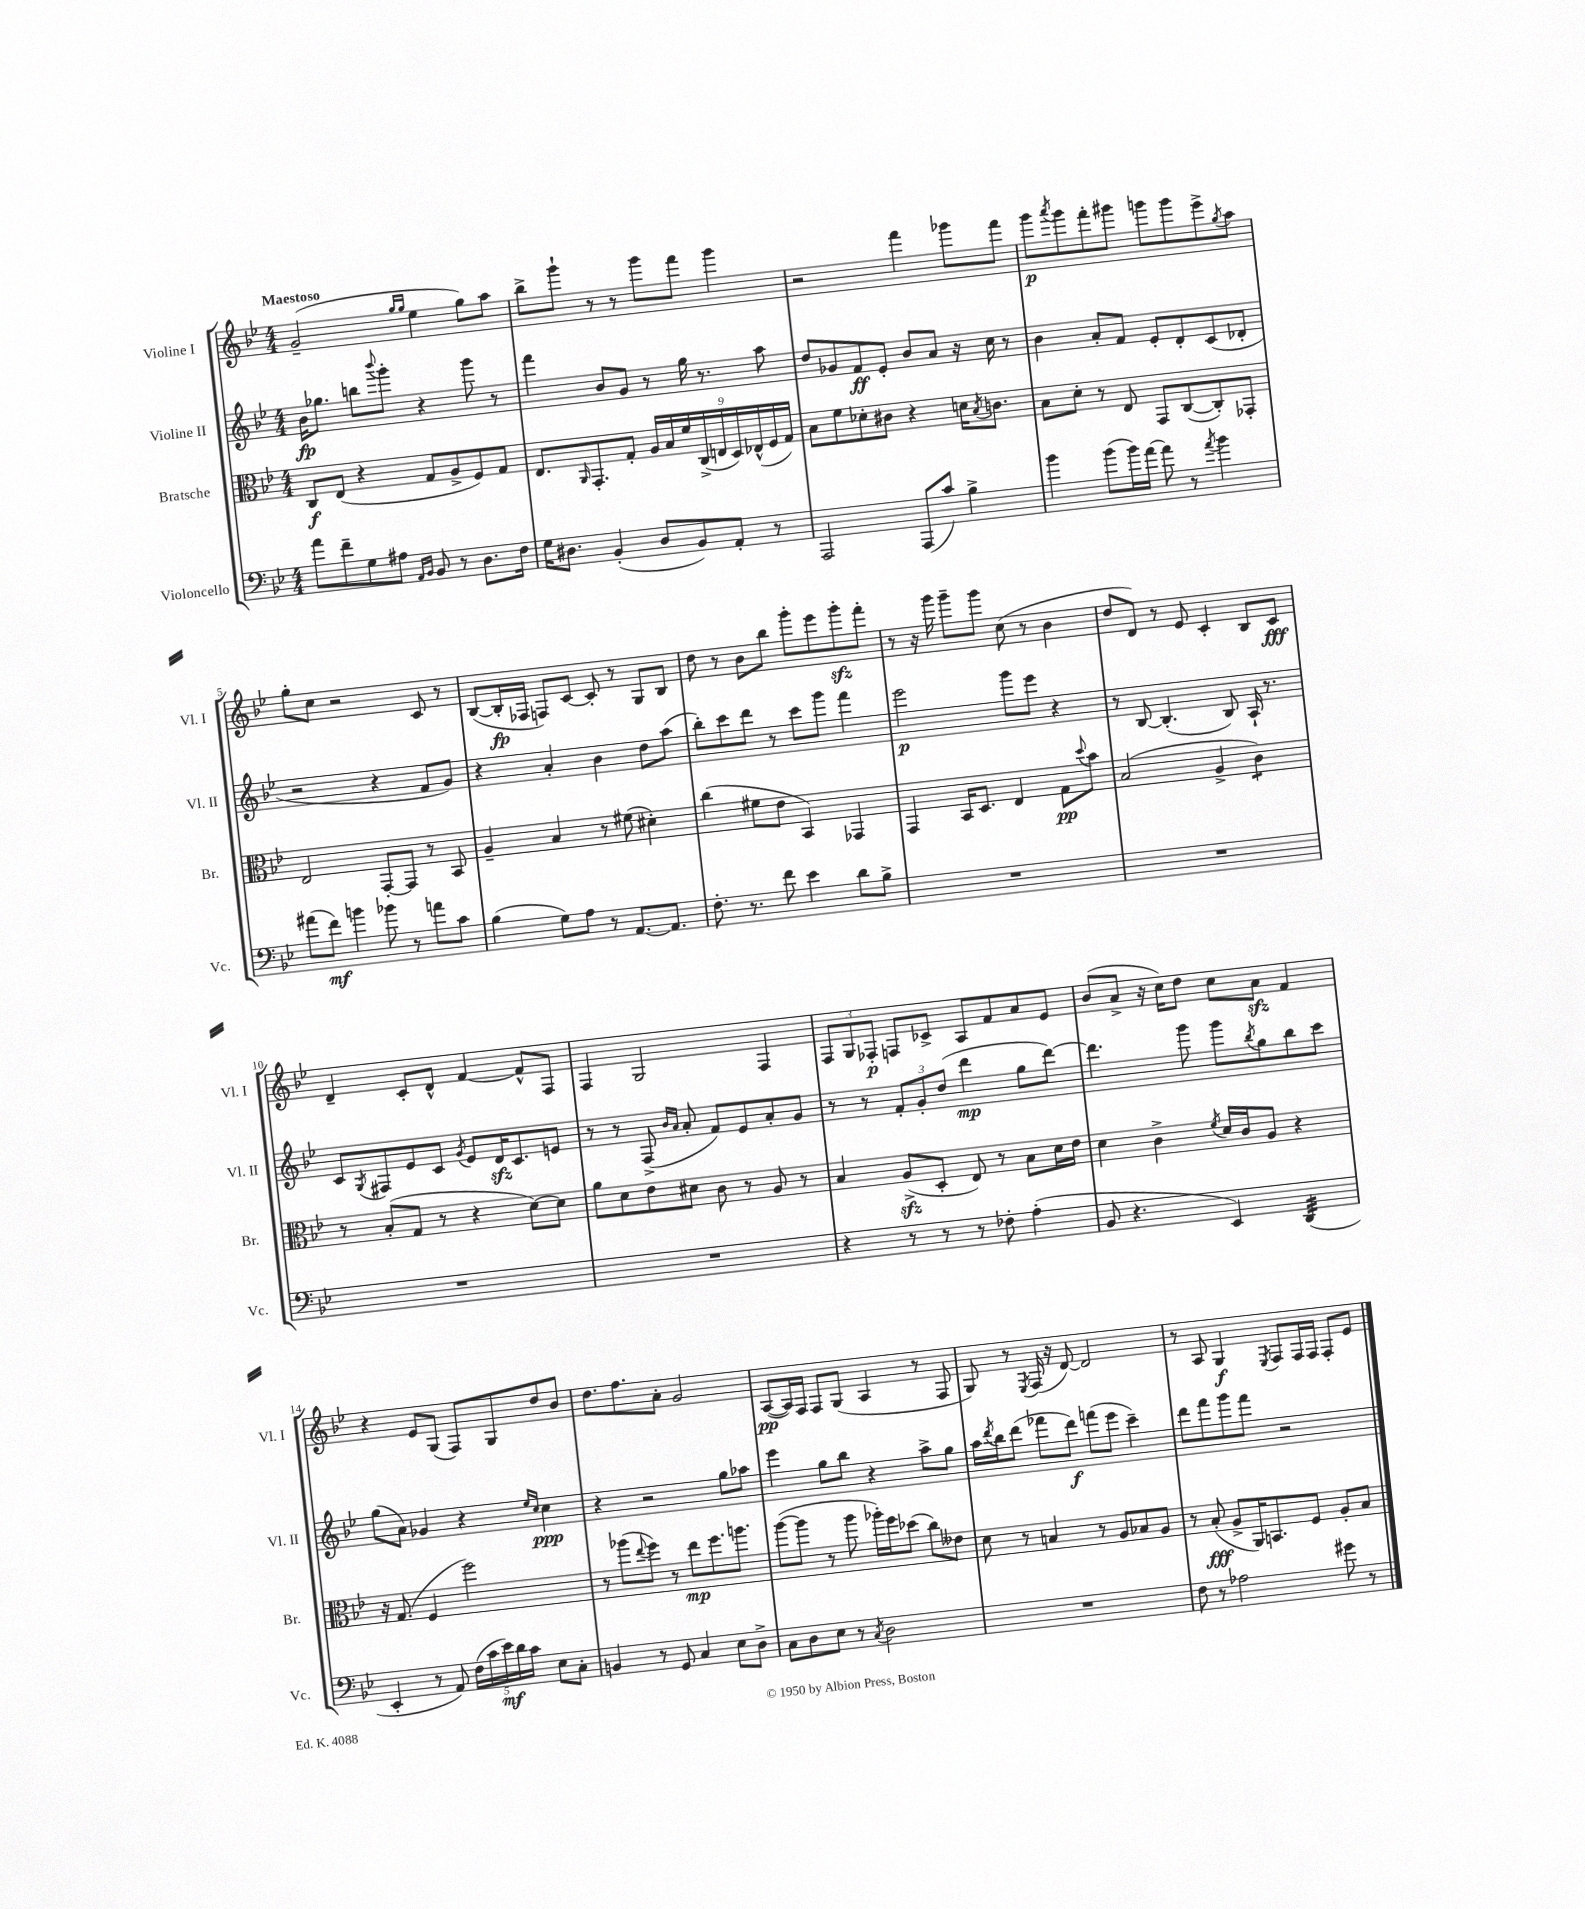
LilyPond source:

<<
\new StaffGroup <<
\new Staff = "s0" \with { instrumentName = "Violine I" shortInstrumentName = "Vl. I" } {
    \clef treble \key bes \major \numericTimeSignature \time 4/4 \tempo "Maestoso"
    g'2--( \grace { g''16 g''16 } ees''4 g''8) a''8 |
    bes''8-> g'''8-! r8 r8 g'''8 f'''8 g'''4 |
    r2 f'''4 ges'''8 f'''8 |
    g'''8\p \acciaccatura { a'''8 } g'''8 f'''8-. gis'''8 g'''8 g'''8 ees'''8-> \acciaccatura { g''8 } a''8 |
    g''8-. c''8 r2 c'8 r8 |
    bes8~( bes16-.\fp fes16 f8) c'8~ c'8-. r8 g8 bes8 |
    d''8 r8 bes'8 bes''8 g'''8-. ees'''8 g'''8-.\sfz f'''8-. |
    r8 r16 g'''16 g'''8-- g'''8 c''8( r8 bes'4 |
    d''8 d'8) r8 ees'8 c'4-. bes8 c'8\fff |
    d'4-- c'8-. d'8-^ f'4~ f'8-^ f8 |
    f4 g2 f4 |
    \tuplet 3/2 { f8 g8 fes8-.\p } f8 ces'8-> a8 f'8 a'8 ees'8 |
    bes'8( a'8-> r16 c''16) d''8 c''8 a'8\sfz f'4 |
    r4 ees'8 g8( f8) g8 d''8 bes'8 |
    d''8. f''8. a'8-. g'2 |
    a8~\pp( a16) f16 f8 g8( a4 r8 f8 |
    g8) r8 \acciaccatura { ees8 } f16( r16 d'8~) d'2 |
    r8 a8 g4\f \acciaccatura { ees8 } f8 f16 f16 f8-. ees'8 \bar "|." |
}
\new Staff = "s1" \with { instrumentName = "Violine II" shortInstrumentName = "Vl. II" } {
    \clef treble \key bes \major \numericTimeSignature \time 4/4
    bes'16\fp ges''8. b''8 \appoggiatura { bes'''8 } g'''8-. r4 g'''8 r8 |
    f'''4 bes'8 g'8 r8 g''16 r8. a''8 |
    d''8 ges'8 f'8\ff ees'8-. bes'8 a'8 r16 c''16 r8 |
    bes'4 a'8-. f'8 ees'8-. d'8-. c'8( des'8-. |
    r2 r4 f'8 g'8) |
    r4 a'4-. bes'4 d''8 a''8( |
    bes''8-.) c'''8 d'''8 r8 c'''8 g'''8 f'''4 |
    ees'''2\p g'''8 ees'''8 r4 |
    r8 bes8~ bes4.-.( bes8) a16-! r8. |
    c'8 \acciaccatura { g8 } fis8 ees'8 c'8 \acciaccatura { g'8 } ees'8 d'16\sfz c'8. e'8 |
    r8 r8 f8->( \grace { bes'16 a'16 } a'8-. f'8) ees'8 a'8-. g'8 |
    r8 r8 \tuplet 3/2 { f'8-. g'8-. d''8( } d'''4\mp g''8 d'''8~) |
    d'''4. g'''8 g'''8 \acciaccatura { bes''8 } g''8 bes''8 c'''8 |
    g''8( a'8) ges'4 r4 \grace { ees''16 c''16 } c''4\ppp |
    r4 r2 g''8 aes''8 |
    ees'''4 g''8 bes''8 r4 a''8-> g''8 |
    a''16 \acciaccatura { d'''8 } bes''16 d'''8( fes'''8 d'''8\f) f'''8( ees'''8 c'''4--) |
    d'''8 f'''8 g'''8 f'''8 r2 \bar "|." |
}
\new Staff = "s2" \with { instrumentName = "Bratsche" shortInstrumentName = "Br." } {
    \clef alto \key bes \major \numericTimeSignature \time 4/4
    c8\f ees8( r4 g8 a8-> f8) g8 |
    ees8. \grace { a,16 } g,8.-. g8-. \tuplet 9/8 { a16 bes16 f'16 c16->( e16 d16) ees16-^( f16 g16) } |
    bes8 f'8 des'8-. cis'8 r4 d'16 \acciaccatura { bes8 } c'8. |
    bes8 d'8-. r8 ees8 g,8 c8~( c8-.) ges,8-. |
    ees2 g,8~-. g,8 r8 bes,8 |
    a4-- bes4 r8 fis'8( dis'4-.) |
    c''4( fis'8 ees'8 bes,4) ges,4 |
    g,4 bes,16 d8. ees4 g8\pp \appoggiatura { d''8 } bes'8 |
    bes2( a4-> c'4:8) |
    r8 bes8-.( g8 r8 r4 d'8~) d'8 |
    a'8 d'8 ees'8 dis'8 c'8 r8 a8 r8 |
    bes4 a8->\sfz( d8-. ees8) r8 bes8 d'16 ees'16 |
    d'4 c'4-> \acciaccatura { f'8 } d'16 c'16 a8 r4 |
    r16 g8.( f4 f''2) |
    r8 aes''8( \appoggiatura { ees''8 } f''8) r8 ees''8\mp f''8. a''8. |
    a''8~( a''8 r8 a''8 aes''16-.) f''16 des''8( c''8) eeses'8 |
    d'8 r8 b4 r8 a8 bes8 a8 |
    r8 bes8-.\fff( a8-> a,16) b,8. f8 a8-. bes8 \bar "|." |
}
\new Staff = "s3" \with { instrumentName = "Violoncello" shortInstrumentName = "Vc." } {
    \clef bass \key bes \major \numericTimeSignature \time 4/4
    a'8 f'8-- g8 ais8 \grace { a,16 bes,16 } bes,8 r8 d8. f16 |
    g16 dis8. bes,4-.( dis8 bes,8) a,8-. r8 |
    a,,2 a,,8( c'8) bes4-> |
    bes'4 bes'8( bes'16) a'16~ a'8 r8 \acciaccatura { a'8 } bes'4 |
    ais'8( f'8\mf) b'4 bes'8 r8 a'8 c'8 |
    bes4( g8) a8 r8 a,8.~ a,8. |
    f8.-. r8. f'8 ees'4 d'8 bes8-> |
    R1 |
    R1 |
    R1 |
    R1 |
    r4 r8 r8 r8 fes8-. a4-.( |
    bes,8 r4. ees,4) d,4:32( |
    ees,4-. r8 a,8) \tuplet 5/4 { f16( c'16 ees'16\mf) d'16 c'16 } ees8 c8-. |
    b,4 r8 g,8 c4 ees8 d8-> |
    c8 d8 ees8 r8 \acciaccatura { c8 } d2 |
    R1 |
    f8 r8 aes2 gis'8 r8 \bar "|." |
}
>>
>>
